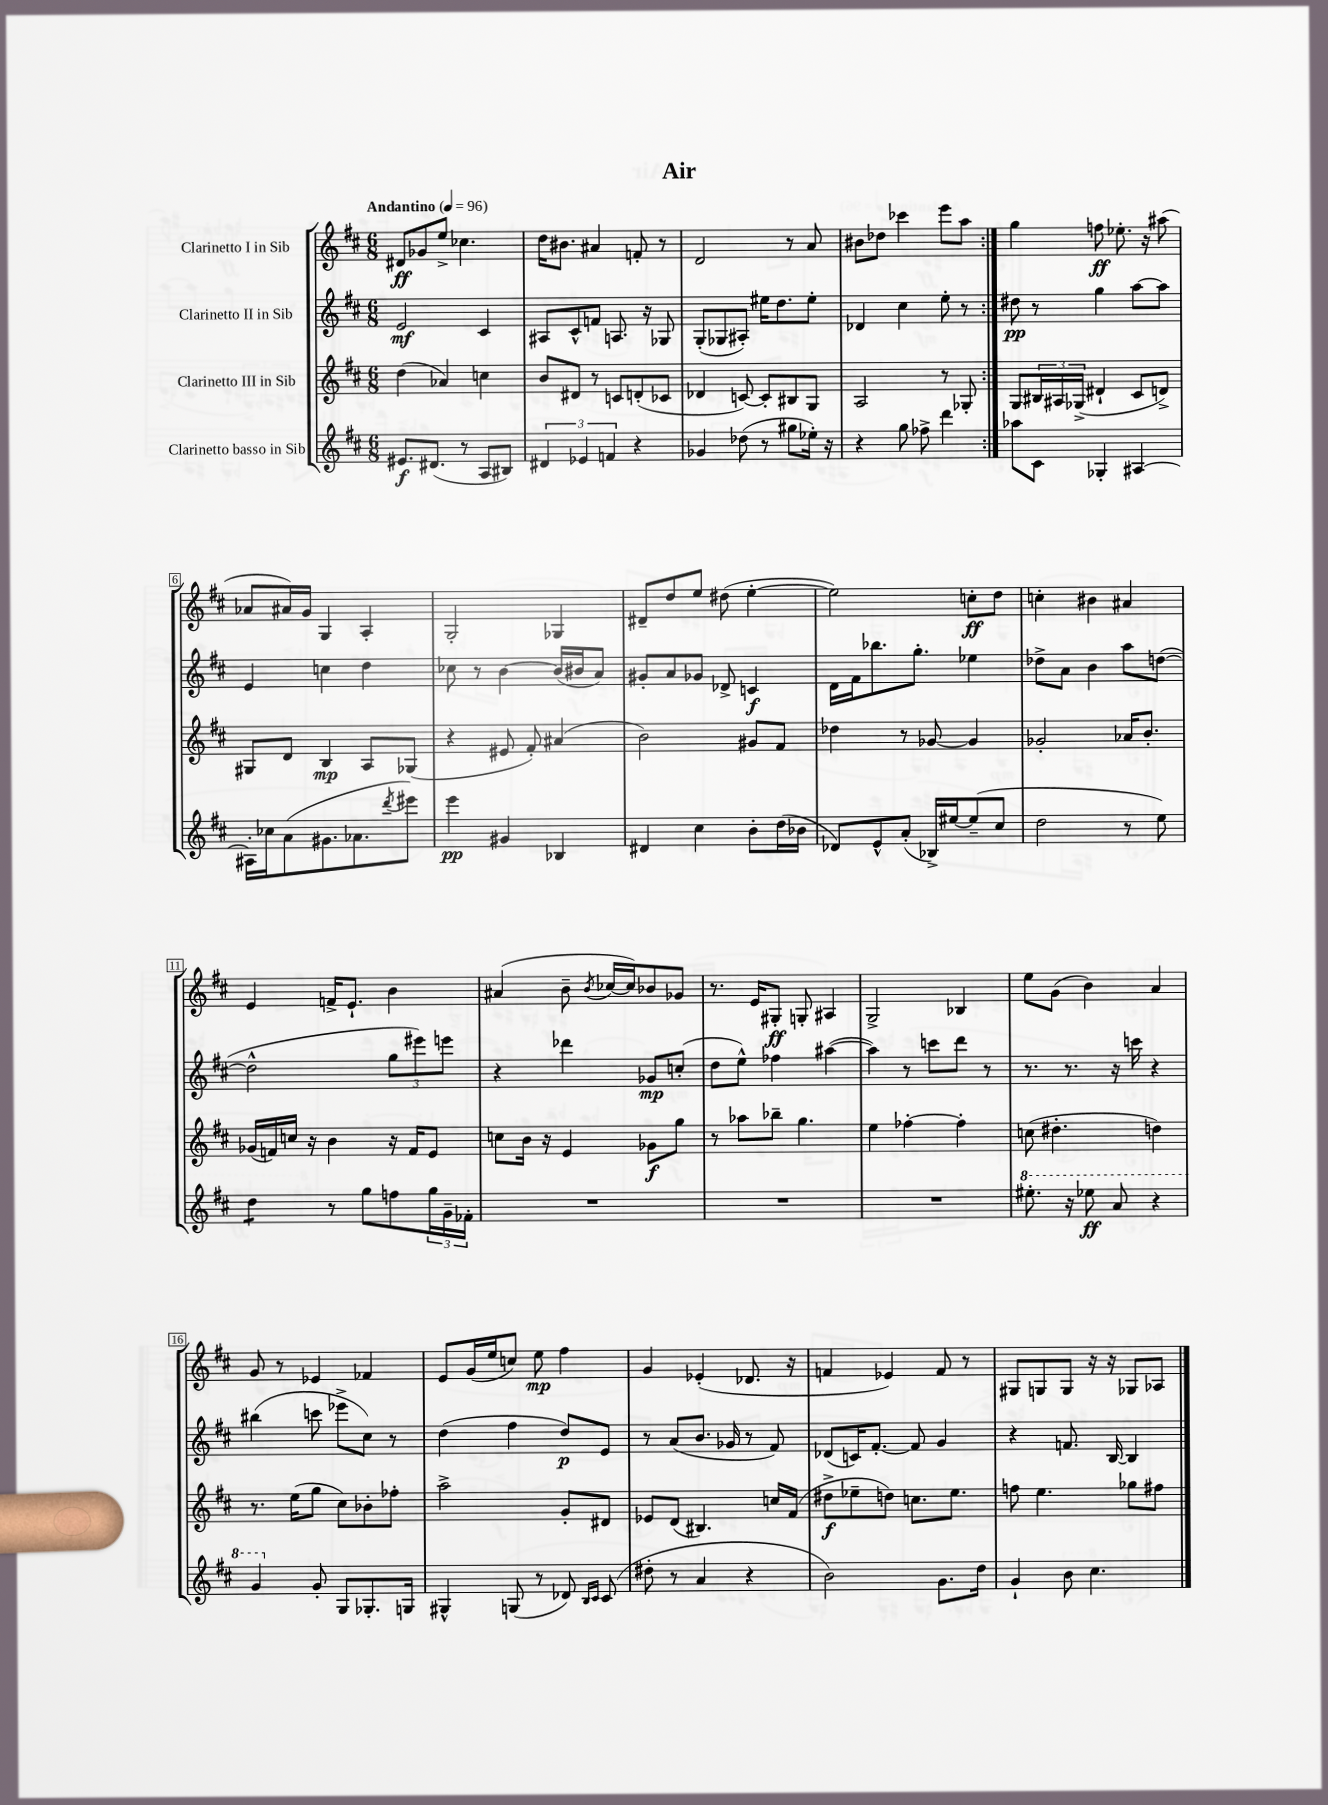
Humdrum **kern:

**kern	**kern	**kern	**kern
*staff4	*staff3	*staff2	*staff1
*clefG2	*clefG2	*clefG2	*clefG2
*k[f#c#]	*k[f#c#]	*k[f#c#]	*k[f#c#]
*M6/8	*M6/8	*M6/8	*M6/8
*MM96	*MM96	*MM96	*MM96
8.e#	(4dd	2e	8d#
.	.	.	8g-
(8.d#	.	.	.
.	4a-)	.	8ee^
8r	.	.	4.cc-
8A	4cc	4c#	.
8B#)	.	.	.
=	=	=	=
6d#	8b	8A#	16dd
.	.	.	8.b#
.	8d#	8c#^^	.
6e-	.	.	.
.	8r	8f	4a#
6f	.	.	.
.	8c	8.A	.
4r	(8d'	.	8f'
.	.	16r	.
.	8c-	8G-	8r
=	=	=	=
4g-	4d-	(8G'	2d
.	.	8G-	.
(8dd-	[8c)	8A#')	.
8r	8c']	16ee#	.
.	.	8.dd	.
8gg#	8B#	.	8r
16ee-')	8G	8ee#'	8a
16r	.	.	.
=	=	=	=
4r	2A	4d-	8b#
.	.	.	8dd-
8gg	.	4cc#	4ccc-
8ff-^	.	.	.
4ddd	8r	8ee'	8eee
.	8G-'	8r	8aa
=:|!	=:|!	=:|!	=:|!
8aa-	8G	8dd#	4gg
8c#	24B#	8r	.
.	24A#	.	.
.	(24G-^	.	.
4G-'	4d#`	4gg	8ff
.	.	.	8.ee-'
[4A#	8c#	[8aa	.
.	.	.	16r
.	8d^)	8aa]	(8aa#
=	=	=	=
16A#']	8G#	4e	8a-
16cc-	.	.	.
(8a	8d	.	16a#)
.	.	.	16g
8.g#	4B	4cc	4G
8.a-	.	.	.
.	8A	4dd	4A'
8qddd	.	.	.
8eee#)	(8G-	.	.
=	=	=	=
4eee	4r	8cc-	2G'
.	.	8r	.
4g#	8e#	[4b	.
.	8f#')	.	.
4B-	(4a#	(16b]	4G-
.	.	16b#	.
.	.	8a)	.
=	=	=	=
4d#	2b)	8g#'	8d#~
.	.	8a	8dd
4cc#	.	8g-	8ee
.	.	8d-^	(8dd#
8b'	8g#	4c	[4ee'
(16dd	8f#	.	.
16b-	.	.	.
=	=	=	=
8d-)	4dd-	16d	2ee])
.	.	16f#	.
8e^^	.	8.bb-	.
(8a'	8r	.	.
.	.	8.gg'	.
16B-^)	[8g-	.	.
[16ee#	.	.	.
(8ee#~]	4g-]	4ee-	8cc'
8cc#	.	.	8dd
=	=	=	=
2dd	2g-'	8dd-^	4cc'
.	.	8a	.
.	.	4b	4b#
8r	16a-	8aa	4a#
.	8.b'	.	.
8ee)	.	([8dd	.
=	=	=	=
4dd	(16g-	2dd^^]	4e
.	16f)	.	.
.	16cc	.	.
.	16r	.	.
8r	4b	.	16f^
.	.	.	8.e`
8gg	.	.	.
8ff	16r	12gg	4b
.	16f	.	.
.	.	12eee#)	.
24gg	8e	.	.
24g~	.	12eee	.
24f-'	.	.	.
=	=	=	=
2.r	8cc	4r	(4a#
.	16b	.	.
.	16r	.	.
.	4e	4ddd-	8b~
.	.	.	8qb
.	.	.	[16cc-
.	.	.	16cc-])
.	8g-	8g-	8b-
.	8gg	(8cc'	8g-
=	=	=	=
2.r	8r	8dd	8.r
.	8aa-	8ee^^)	.
.	.	.	16e
.	8bb-~	4ff-	8G#'
.	4.gg	.	8G'
.	.	([4aa#	4A#
=	=	=	=
2.r	4ee	4aa#])	2G^
.	[4ff-'	8r	.
.	.	8ccc	.
.	4ff-']	8ddd	4B-
.	.	8r	.
=	=	=	=
8.eee#'	(8cc	8.r	8ee
.	4.dd#'	.	(8g
16r	.	8.r	.
8eee-	.	.	4b)
8aa	.	16r	.
.	.	16ccc	.
4r	4dd)	4r	4a
=	=	=	=
4gg	8.r	(4bb#	8g
.	.	.	8r
.	(16ee	.	.
8g'	8gg	8ccc	4e-
8G	8cc#)	8eee-^	.
8.G-'	8b-'	8cc#)	4f-
.	8ff-'	8r	.
16G	.	.	.
=	=	=	=
4G#^^	2aa^	(4dd	8e
.	.	.	(16g
.	.	.	16ee
(8G	.	4ff#	8cc)
8r	.	.	8ee
8d-)	8g'	8dd)	4ff#
16qqB	.	.	.
16qqc#	.	.	.
(8c#	8d#	8e	.
=	=	=	=
8dd#'	8e-	8r	4g
8r	(8d	(8a	.
4a	4.B#)	8.b	(4e-'
.	.	16g-	.
4r	.	8r	8.d-
.	16cc	8f#)	.
.	(16f#	.	16r
=	=	=	=
2b)	8dd#^	(8d-	4f
.	8ee-~	16c)	.
.	.	[8.f#'	.
.	8dd)	.	4e-)
.	8.cc	8f#]	.
8.g	.	4g	8f
.	8.ee-	.	.
.	.	.	8r
16dd	.	.	.
=	=	=	=
4g`	8ff	4r	8G#
.	4.ee	.	8G
8b	.	8.f	8G
4.cc#	.	.	16r
.	.	[16B	16r
.	8gg-	4B]	8G-
.	8ff#	.	8A-
==	==	==	==
*-	*-	*-	*-
